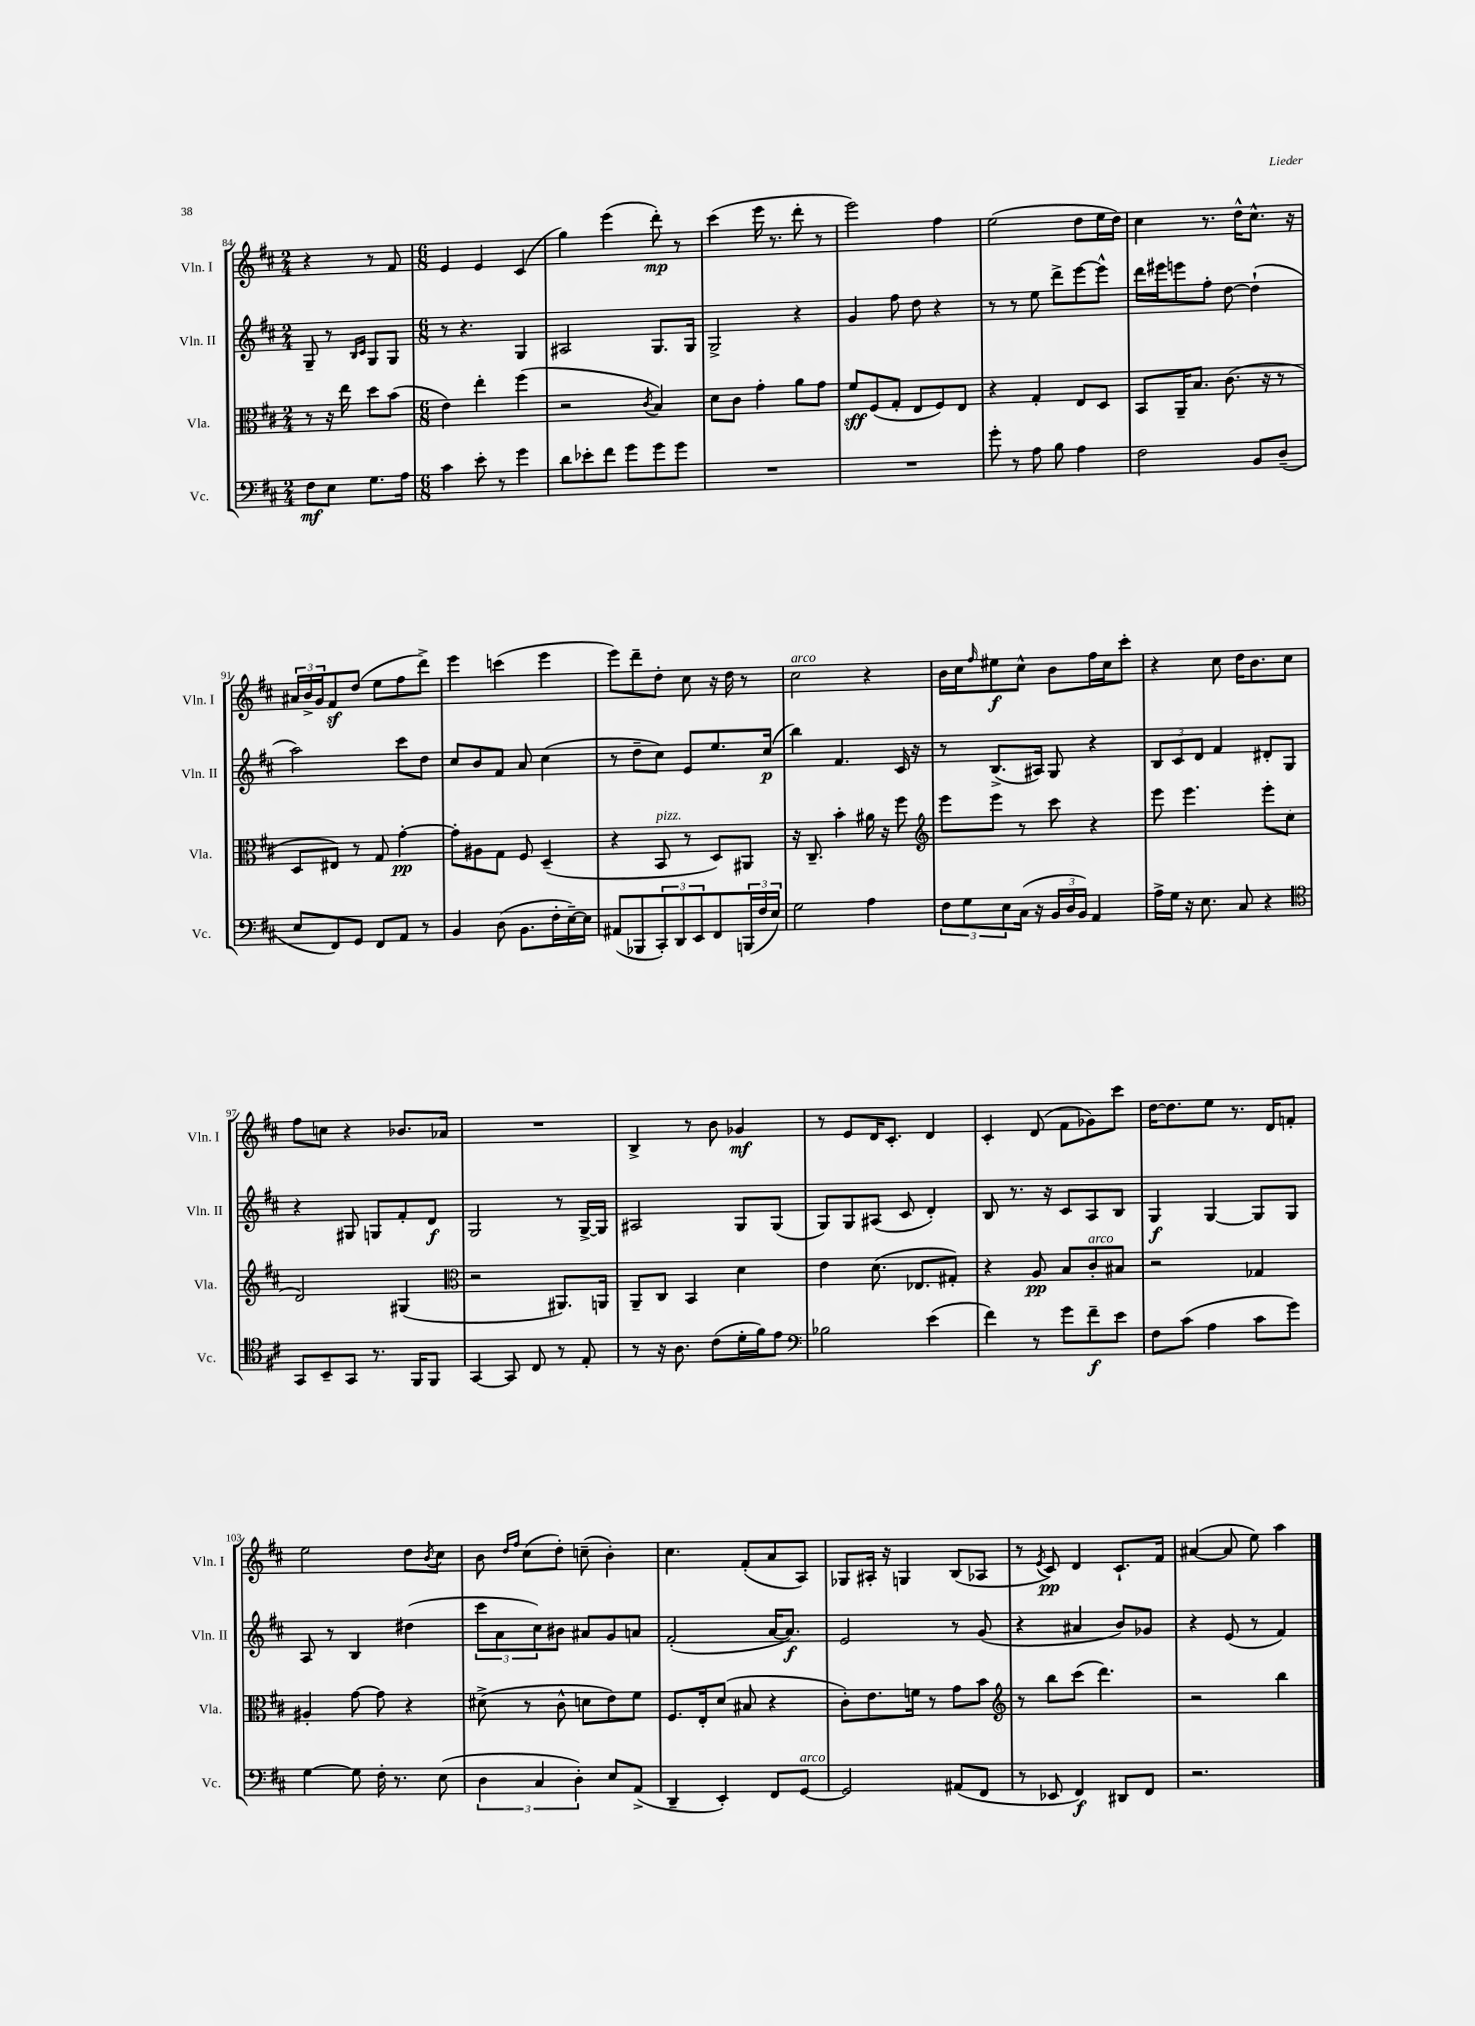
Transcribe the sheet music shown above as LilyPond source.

<<
\new StaffGroup <<
\new Staff = "s0" \with { instrumentName = "Vln. I" shortInstrumentName = "Vln. I" } {
    \clef treble \key d \major \numericTimeSignature \time 2/4
    r4 r8 fis'8 |
    \numericTimeSignature \time 6/8 e'4 e'4 cis'4( |
    g''4) e'''4( d'''8-.\mp) r8 |
    cis'''4( e'''16 r8. d'''8-. r8 |
    e'''2) fis''4 |
    e''2( d''8 e''16 d''16) |
    cis''4 r8. d''16-^ cis''8.-^ r16 |
    \tuplet 3/2 { ais'16 b'16-> g'16 } fis'8\sf d''8( e''8 fis''8 d'''8->) |
    e'''4 c'''4( e'''4 |
    e'''8) d'''8-- d''8-. cis''8 r16 d''16 r8 |
    cis''2^\markup { \italic "arco" } r4 |
    b'16 cis''16 \grace { fis''16 } eis''8\f cis''8-^ b'8 fis''16 cis''16 cis'''8-. |
    r4 cis''8 d''16 b'8. cis''8 |
    fis''8 c''8 r4 bes'8. aes'16 |
    R2. |
    b4-> r8 b'8 ges'4\mf |
    r8 e'8 d'16 cis'8.-. d'4 |
    cis'4-. d'8( fis'8 ges'8) cis'''8 |
    d''16~ d''8. e''8 r8. d'16 f'8-. |
    e''2 d''8 \acciaccatura { b'8 } cis''8 |
    b'8 \grace { d''16 fis''16 } cis''8( d''8-.) c''8--( b'4-.) |
    cis''4. fis'8-.( a'8 a8) |
    ges8 ais16-. r16 g4 b8( aes8 |
    r8 \acciaccatura { e'8 } cis'8\pp) d'4 cis'8.-! fis'16 |
    ais'4~( ais'8 e''8) a''4 \bar "|." |
}
\new Staff = "s1" \with { instrumentName = "Vln. II" shortInstrumentName = "Vln. II" } {
    \clef treble \key d \major \numericTimeSignature \time 2/4
    g8-- r8 \grace { b16 cis'16 } g8 g8 |
    \numericTimeSignature \time 6/8 r8 r4. g4 |
    ais2 g8. g16 |
    g2-> r4 |
    g'4 fis''8 d''8 r4 |
    r8 r8 e''8 d'''8-> e'''8~ e'''8-^ |
    d'''16 eis'''16 e'''8 fis''8-. d''8~ d''4-!( |
    a''2) cis'''8 d''8 |
    cis''8 b'8 fis'8 a'8 cis''4( |
    r8 d''8-- cis''8) e'8 e''8. cis''16\p( |
    b''4) fis'4. cis'16 r16 |
    r8 b8.->( ais16) g8 r4 |
    \tuplet 3/2 { b8 cis'8 d'8 } fis'4 dis'8-. g8 |
    r4 gis8 g8 fis'8-. d'8\f |
    g2 r8 g16~-> g16 |
    ais2 g8 g8( |
    g8) g8 ais8( cis'8 d'4-.) |
    b8 r8. r16 cis'8 a8 b8 |
    g4\f g4~ g8 g8 |
    a8 r8 b4 dis''4( |
    \tuplet 3/2 { cis'''8 a'8 cis''8) } bis'8 ais'8 g'8 a'8 |
    fis'2-.( a'16~ a'8.\f) |
    e'2 r8 g'8( |
    r4 ais'4 b'8) ges'8 |
    r4 e'8( r8 fis'4) \bar "|." |
}
\new Staff = "s2" \with { instrumentName = "Vla." shortInstrumentName = "Vla." } {
    \clef alto \key d \major \numericTimeSignature \time 2/4
    r8 r16 e''16 d''8 b'8( |
    \numericTimeSignature \time 6/8 e'4) e''4-. fis''4( |
    r2 \acciaccatura { cis'8 } b4) |
    d'8 cis'8 g'4-. a'8 g'8 |
    fis'8\sff fis8( g8-. e8 fis8) e8 |
    r4 g4-. e8 d8 |
    b,8 a,16-- b8. cis'8.( r16 r8 |
    d8 eis8) r8 g8 g'4~-.\pp |
    g'8-. ais8 g8 fis8 d4--( |
    r4 b,8^\markup { \italic "pizz." } r8 d8) ais,8 |
    r16 cis8.-- b'4-. ais'16 r16 fis''8 |
    \clef treble e'''8 e'''8 r8 cis'''8 r4 |
    e'''8 e'''4. e'''8-. cis''8( |
    d'2) gis4( |
    \clef alto r2 ais,8.) a,16 |
    a,8-- cis8 b,4 d'4 |
    e'4 d'8.( ees8. gis8-.) |
    r4 a8\pp b8 cis'8-.^\markup { \italic "arco" } bis8 |
    r2 ges4 |
    ais4-. g'8~ g'8 r4 |
    dis'8->( r8 cis'8-^ d'8 e'8) fis'8 |
    fis8. e16-. d'8( bis8 r4 |
    cis'8-.) e'8. f'16 r8 g'8 b'8 |
    \clef treble r8 b''8 cis'''8( d'''4.) |
    r2 b''4 \bar "|." |
}
\new Staff = "s3" \with { instrumentName = "Vc." shortInstrumentName = "Vc." } {
    \clef bass \key d \major \numericTimeSignature \time 2/4
    fis8\mf e8 g8. a16 |
    \numericTimeSignature \time 6/8 cis'4 e'8-. r8 g'4 |
    d'8 ees'8-. fis'8 g'8 g'8 g'8 |
    R2. |
    R2. |
    g'8-. r8 a8 b8 a4 |
    fis2 b,8 d8--( |
    e8 fis,8) g,8 fis,8 a,8 r8 |
    b,4 d8( b,8. fis16-. e16~--) e16 |
    ais,8( bes,,8 \tuplet 3/2 { cis,8-.) d,8 e,8 } fis,8 \tuplet 3/2 { b,,16( fis16 e16) } |
    g2 a4 |
    \tuplet 3/2 { fis8 g8 e8 } cis16( r16 \tuplet 3/2 { b,16 d16 b,16) } a,4 |
    a16-> g16 r16 e8. cis8 r4 |
    \clef tenor g,8 b,8-- g,8 r8. fis,16 fis,8 |
    g,4~ g,8 cis8 r8 e8-. |
    r8 r16 a8. cis'8( d'16-. fis'16) e'8 |
    \clef bass bes2 e'4( |
    fis'4) r8 g'8 fis'8--\f e'8 |
    fis8 cis'8( a4 cis'8 g'8) |
    g4~ g8 fis16-. r8. e8( |
    \tuplet 3/2 { d4 cis4 d4-.) } e8 a,8->( |
    d,4-- e,4-.) fis,8 g,8~^\markup { \italic "arco" } |
    g,2 ais,8( fis,8 |
    r8 ees,8 fis,4\f) dis,8 fis,8 |
    r2. \bar "|." |
}
>>
>>
\layout { \context { \Score currentBarNumber = #84 } }
